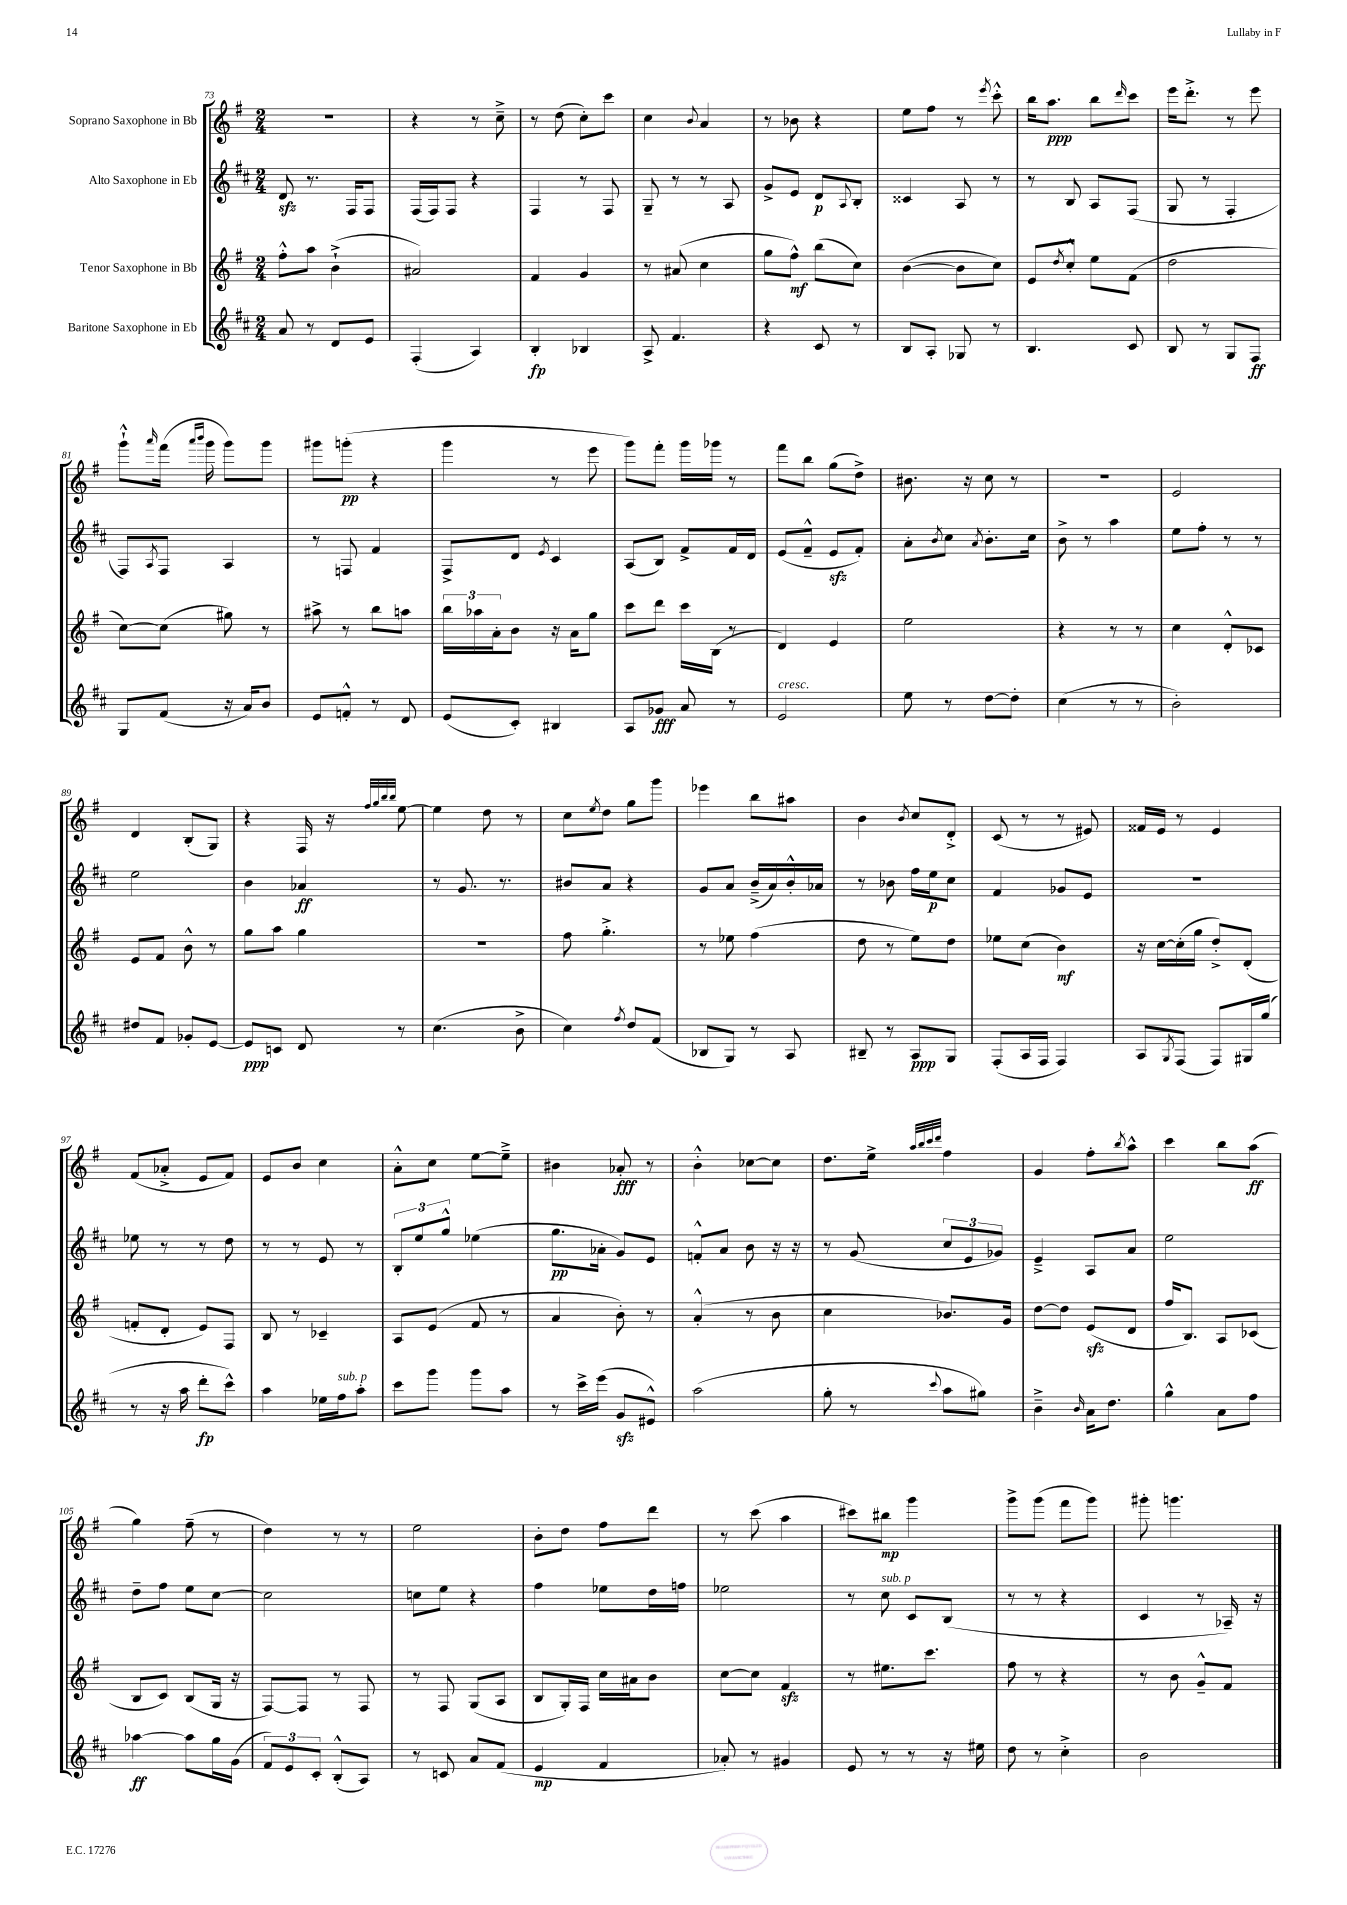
<<
\new StaffGroup <<
\new Staff = "s0" \with { instrumentName = "Soprano Saxophone in Bb" } {
    \clef treble \key g \major \numericTimeSignature \time 2/4
    R2 |
    r4 r8 c''8---> |
    r8 d''8( c''8-.) c'''8 |
    c''4 \appoggiatura { b'8 } a'4 |
    r8 bes'8 r4 |
    e''8 fis''8 r8 \acciaccatura { e'''8 } c'''8-.-^ |
    b''16 a''8.\ppp b''8 \grace { d'''16 } c'''8 |
    e'''16 d'''8.-.-> r8 e'''8 |
    g'''8-!-^ \grace { a'''16 } fis'''16( \grace { a'''16 b'''16 } g'''16 g'''8) g'''8 |
    gis'''8 g'''8-.\pp( r4 |
    g'''4 r8 e'''8 |
    g'''8) fis'''8-. g'''16 ges'''16 r8 |
    fis'''8 b''8 g''8( d''8->) |
    bis'8. r16 c''8 r8 |
    R2 |
    e'2 |
    d'4 b8-.( g8) |
    r4 fis16 r16 \grace { fis''32 g''32 b''32 b''32 } e''8~ |
    e''4 d''8 r8 |
    c''8 \acciaccatura { e''8 } d''8 g''8 g'''8 |
    ees'''4 b''8 ais''8 |
    b'4 \acciaccatura { b'8 } c''8 d'8-.-> |
    c'8( r8 r8 eis'8) |
    fisis'16 e'16 r8 e'4 |
    fis'8( aes'8-.-> e'8 fis'8) |
    e'8 b'8 c''4 |
    a'8-.-^ c''8 e''8~ e''8---> |
    bis'4 aes'8-.\fff r8 |
    b'4-.-^ ces''8~ ces''8 |
    d''8. e''16-> \grace { a''32 b''32 c'''32 d'''32 } fis''4 |
    g'4 fis''8-. \acciaccatura { b''8 } a''8-^ |
    c'''4 b''8 a''8\ff( |
    g''4) fis''8--( r8 |
    d''4) r8 r8 |
    e''2 |
    b'8-. d''8 fis''8 d'''8 |
    r8 c'''8( a''4 |
    cis'''8) bis''8\mp g'''4 |
    g'''8-> g'''8( fis'''8 g'''8) |
    gis'''8-. g'''4. \bar "|." |
}
\new Staff = "s1" \with { instrumentName = "Alto Saxophone in Eb" } {
    \clef treble \key d \major \numericTimeSignature \time 2/4
    d'8\sfz r8. fis16 fis8 |
    fis16( fis16) fis8 r4 |
    fis4 r8 fis8 |
    g8-- r8 r8 a8 |
    g'8-> e'8 d'8\p \appoggiatura { a8 } b8-. |
    cisis'4 a8 r8 |
    r8 b8 a8 fis8( |
    g8 r8 fis4-. |
    fis8) \acciaccatura { a8 } fis8 a4 |
    r8 f8 fis'4 |
    fis8-> d'8 \acciaccatura { e'8 } cis'4 |
    a8( b8) fis'8-> fis'16 d'16 |
    e'8( fis'8---^ e'8\sfz fis'8-.) |
    a'8-. \acciaccatura { b'8 } cis''8 \acciaccatura { a'8 } b'8.-. cis''16 |
    b'8-> r8 a''4 |
    e''8 fis''8-. r8 r8 |
    e''2 |
    b'4 aes'4\ff |
    r8 g'8. r8. |
    bis'8 a'8 r4 |
    g'8 a'8 b'16--->( a'16) b'16-.-^ aes'16 |
    r8 bes'8 fis''16 e''16\p cis''8 |
    fis'4 ges'8 e'8 |
    r2 |
    ees''8 r8 r8 d''8 |
    r8 r8 e'8 r8 |
    \tuplet 3/2 { b8-. e''8 g''8-^ } ees''4( |
    g''8.\pp aes'16-. g'8) e'8 |
    f'8-.-^ a'8 b'8 r16 r16 |
    r8 g'8( \tuplet 3/2 { cis''8 e'8 ges'8) } |
    e'4---> a8 a'8 |
    e''2 |
    d''8-- fis''8 e''8 cis''8~ |
    cis''2 |
    c''8 e''8 r4 |
    fis''4 ees''8 d''16 f''16 |
    ees''2 |
    r8 cis''8^\markup { \italic "sub. p" } cis'8 b8( |
    r8 r8 r4 |
    cis'4 r8 aes16--) r16 \bar "|." |
}
\new Staff = "s2" \with { instrumentName = "Tenor Saxophone in Bb" } {
    \clef treble \key g \major \numericTimeSignature \time 2/4
    fis''8-.-^ a''8 b'4-!->( |
    ais'2) |
    fis'4 g'4 |
    r8 ais'8( c''4 |
    g''8 fis''8-^\mf) b''8( c''8) |
    b'4~( b'8 c''8) |
    e'8 \acciaccatura { d''8 } c''8-.-^ e''8 fis'8( |
    d''2 |
    c''8~) c''8( gis''8) r8 |
    ais''8-> r8 b''8 a''8 |
    \tuplet 3/2 { b''16 aes''16 a'16-. } b'8 r16 a'16 g''8 |
    c'''8 d'''8 c'''16 b16( r8 |
    d'4) e'4 |
    e''2 |
    r4 r8 r8 |
    c''4 d'8-.-^ ces'8 |
    e'8 fis'8 b'8-^ r8 |
    g''8 a''8 g''4 |
    r2 |
    fis''8 g''4.-.-> |
    r8 ees''8 fis''4( |
    d''8 r8 e''8) d''8 |
    ees''8 c''8( b'4\mf) |
    r16 c''16~ c''16-.( g''16 d''8-.->) d'8-.( |
    f'8-. d'8-. e'8) fis8 |
    b8 r8 ces'4-- |
    a8 e'8( fis'8 r8 |
    a'4 b'8-.) r8 |
    a'4-.-^( r8 b'8 |
    c''4 bes'8.) g'16 |
    d''8~ d''8 e'8\sfz( d'8 |
    fis''16 b8.) a8 ces'8( |
    b8 c'8) b8( g16 r16 |
    fis8~) fis8 r8 fis8 |
    r8 fis8 g8( a8 |
    b8 g16-.) fis16 c''16 ais'16 b'8 |
    c''8~ c''8 fis'4\sfz |
    r8 eis''8. c'''8. |
    fis''8 r8 r4 |
    r8 b'8 g'8---^ fis'8 \bar "|." |
}
\new Staff = "s3" \with { instrumentName = "Baritone Saxophone in Eb" } {
    \clef treble \key d \major \numericTimeSignature \time 2/4
    a'8 r8 d'8 e'8 |
    fis4-.( a4) |
    b4-.\fp bes4 |
    a8-> fis'4. |
    r4 cis'8 r8 |
    b8 a8-. ges8 r8 |
    b4. cis'8 |
    b8 r8 g8 fis8\ff |
    g8 fis'8( r16 a'16) b'8 |
    e'8 f'8-.-^ r8 d'8 |
    e'8( cis'8-.) bis4 |
    a8 ges'8\fff a'8 r8 |
    e'2^\markup { \italic "cresc." } |
    e''8 r8 d''8~ d''8-. |
    cis''4( r8 r8 |
    b'2-.) |
    dis''8 fis'8 ges'8-. e'8~ |
    e'8\ppp c'8 d'8 r8 |
    cis''4.( b'8-> |
    cis''4) \acciaccatura { fis''8 } d''8 fis'8( |
    bes8 g8) r8 a8 |
    bis8-- r8 a8\ppp g8 |
    fis8-.( a16 fis16 fis4) |
    a8 \acciaccatura { g8 } fis8( fis8) gis16 g''16( |
    r8 r16 a''16 d'''8-.\fp cis'''8-^) |
    a''4 ees''16 fis''16^\markup { \italic "sub. p" } a''8-. |
    cis'''8 g'''8 g'''8 a''8 |
    r8 cis'''16-> e'''16( g'8\sfz eis'8-^) |
    a''2( |
    g''8-. r8 \appoggiatura { cis'''8 } a''8 gis''8) |
    b'4---> \grace { b'16 } a'16 d''8. |
    g''4-^ a'8 fis''8 |
    aes''4~\ff aes''8 g''16 g'16( |
    \tuplet 3/2 { fis'8) e'8 cis'8-. } b8-.-^( a8) |
    r8 c'8 a'8 fis'8( |
    e'4\mp fis'4 |
    aes'8-.) r8 gis'4 |
    e'8 r8 r8 r16 eis''16 |
    d''8 r8 cis''4-.-> |
    b'2 \bar "|." |
}
>>
>>
\layout { \context { \Score currentBarNumber = #73 } }
